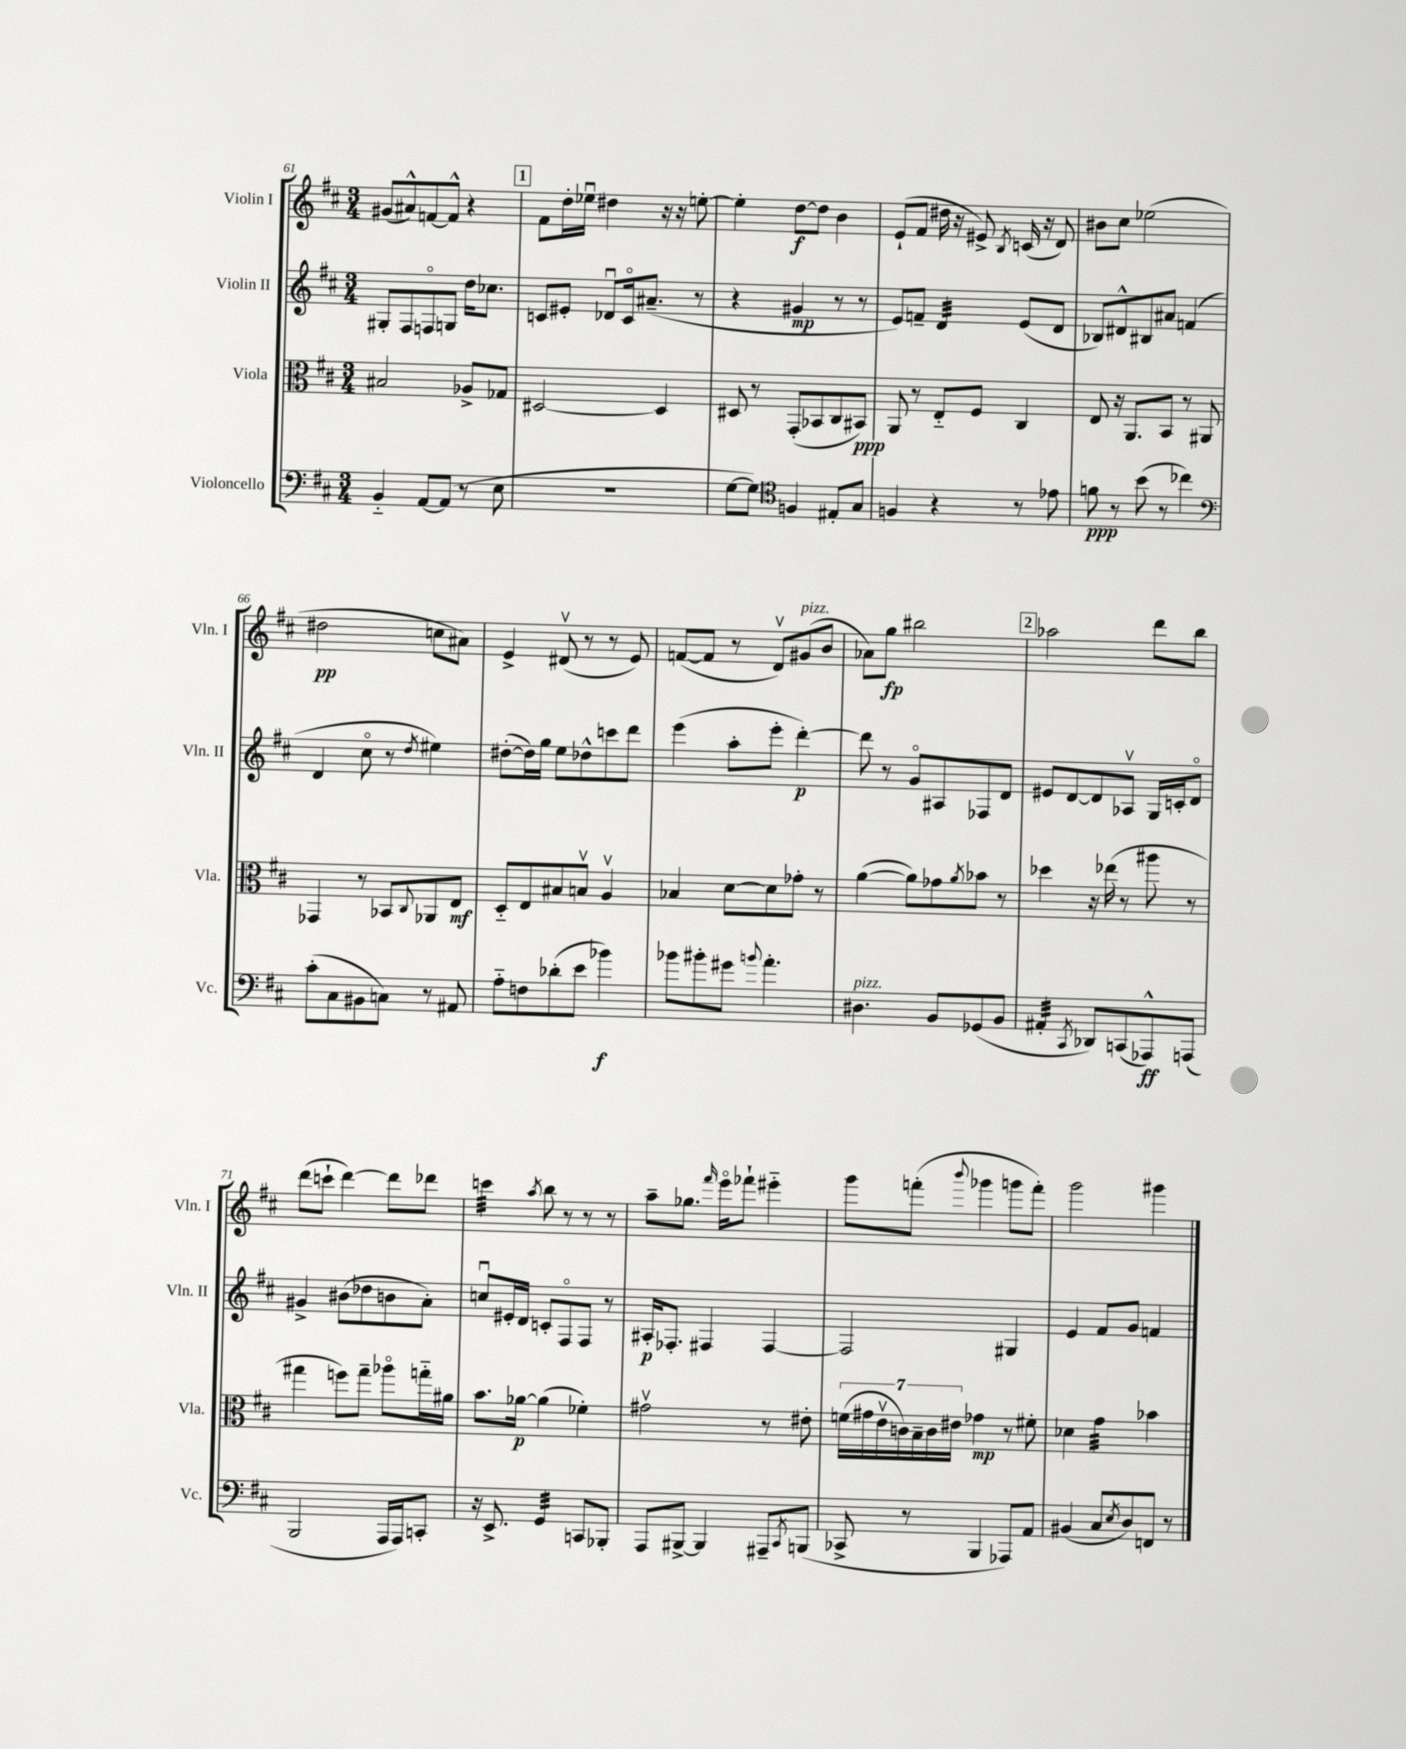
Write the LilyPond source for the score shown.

<<
\new StaffGroup <<
\new Staff = "s0" \with { instrumentName = "Violin I" shortInstrumentName = "Vln. I" } {
    \clef treble \key d \major \numericTimeSignature \time 3/4
    gis'8( ais'8-^) f'8~ f'8-^ r4 |
    \mark \markup { \box "1" } fis'8 d''16-. ees''16\downbow dis''4 r16 r16 e''8~-. |
    e''4-. d''8~\f d''8 b'4 |
    e'8-!( fis'8 dis''16 r16 eis'8->) \acciaccatura { b8 } c'16( r16 d'8) |
    bis'8 cis''8 ees''2( |
    dis''2\pp c''8 ais'8) |
    e'4-> dis'8\upbow( r8 r8 e'8) |
    f'8~( f'8 r8 d'8\upbow) gis'8^\markup { \italic "pizz." }( b'8 |
    aes'8) g''8\fp bis''2 |
    \mark \markup { \box "2" } aes''2 d'''8 b''8 |
    d'''8( c'''8-! d'''4~) d'''8 des'''8 |
    c'''4:32 \acciaccatura { a''8 } b''8 r8 r8 r8 |
    a''8-- ges''8. \grace { fis'''16 } e'''16\flageolet fes'''8-! eis'''4-_ |
    g'''8 f'''8-.( \appoggiatura { b'''8 } ges'''4 g'''8 f'''8-.) |
    g'''2 gis'''4 \bar "|." |
}
\new Staff = "s1" \with { instrumentName = "Violin II" shortInstrumentName = "Vln. II" } {
    \clef treble \key d \major \numericTimeSignature \time 3/4
    gis8-. fis8 f8\flageolet g8 d''16 ces''8. |
    \mark \markup { \box "1" } c'8 eis'8-. des'8\downbow c'16\flageolet ais'8.--( r8 |
    r4 gis'4\mp r8 r8 |
    e'8) f'8-- d'4:32 e'8( d'8 |
    bes8) dis'8-^ bis8 ais'8 f'4( |
    d'4 cis''8\flageolet r8 \acciaccatura { d''8 } eis''4) |
    dis''8~-.( dis''16) g''16 e''8 des''8-^ c'''8 d'''8 |
    e'''4( a''8-. e'''8-. d'''4~-.\p) |
    d'''8 r8 g'8\flageolet ais8 fes8 d'8 |
    \mark \markup { \box "2" } eis'8 d'8~ d'8 aes8\upbow g16 c'16-. d'8\flageolet |
    gis'4-> bis'8( des''8 b'8 a'8-.) |
    c''8\downbow eis'16-. d'16 c'8-. fis8\flageolet fis8 r8 |
    ais16-.\p fes8.-. fis4 fis4~ |
    fis2 gis4 |
    e'4 fis'8 g'8 f'4 \bar "|." |
}
\new Staff = "s2" \with { instrumentName = "Viola" shortInstrumentName = "Vla." } {
    \clef alto \key d \major \numericTimeSignature \time 3/4
    bis2 aes8-> ges8 |
    \mark \markup { \box "1" } dis2~ dis4 |
    dis8 r8 g,8-.( bes,8 cis8 bis,8\ppp) |
    a,8 r8 e8-_ fis8 cis4 |
    e8 r16 a,8. b,8 r8 ais,8 |
    ges,4 r8 bes,8 \appoggiatura { cis8 } aes,8 e8\mf |
    d8-_ e8 bis8 b8\upbow a4\upbow |
    bes4 d'8~ d'8 ges'8-. r8 |
    a'4~( a'8) ges'8 \acciaccatura { a'8 } bes'8 r8 |
    \mark \markup { \box "2" } des''4 r16 ees''16( r8 ais''8 r8 |
    gis''4 f''8) gis''8-- aes''8\flageolet g''16-_ ais'16 |
    b'8. aes'16~\p aes'4( fes'4-.) |
    gis'2\upbow r8 eis'8-. |
    \tuplet 7/4 { f'16( gis'16 e'16\upbow c'16) b16-- c'16 eis'16 } ges'4\mp r8 fis'8-. |
    des'4 g'4:32 bes'4 \bar "|." |
}
\new Staff = "s3" \with { instrumentName = "Violoncello" shortInstrumentName = "Vc." } {
    \clef bass \key d \major \numericTimeSignature \time 3/4
    b,4-_ a,8~ a,8( r8 e8 |
    \mark \markup { \box "1" } R2. |
    g8~ g8) \clef tenor f4 eis8-. g8 |
    f4 r4 r8 ees'8 |
    f'8\ppp r8 b'8( r8 ces''4) |
    \clef bass cis'8-.( cis8 bis,8 c8) r8 ais,8 |
    a8-_ f8 des'8-.( e'8 bes'4\f) |
    bes'8 bis'8-. gis'8 \appoggiatura { b'8 } a'4.-. |
    dis4.^\markup { \italic "pizz." } b,8 ges,8( b,8 |
    \mark \markup { \box "2" } ais,4:32-. \acciaccatura { cis,8 } des,8) c,8( aes,,8-^\ff) a,,8( |
    b,,2 a,,16 a,,16) c,8-. |
    r16 e,8.-> g,4:32 c,8 bes,,8-. |
    a,,8 bis,,8~-> bis,,4 ais,,8-- \acciaccatura { cis,8 } b,,8( |
    ces,8-> r8 b,,4 aes,,8) a,8 |
    bis,4( cis8 \acciaccatura { e8 } d8) f,8 r8 \bar "|." |
}
>>
>>
\layout { \context { \Score currentBarNumber = #61 } }
